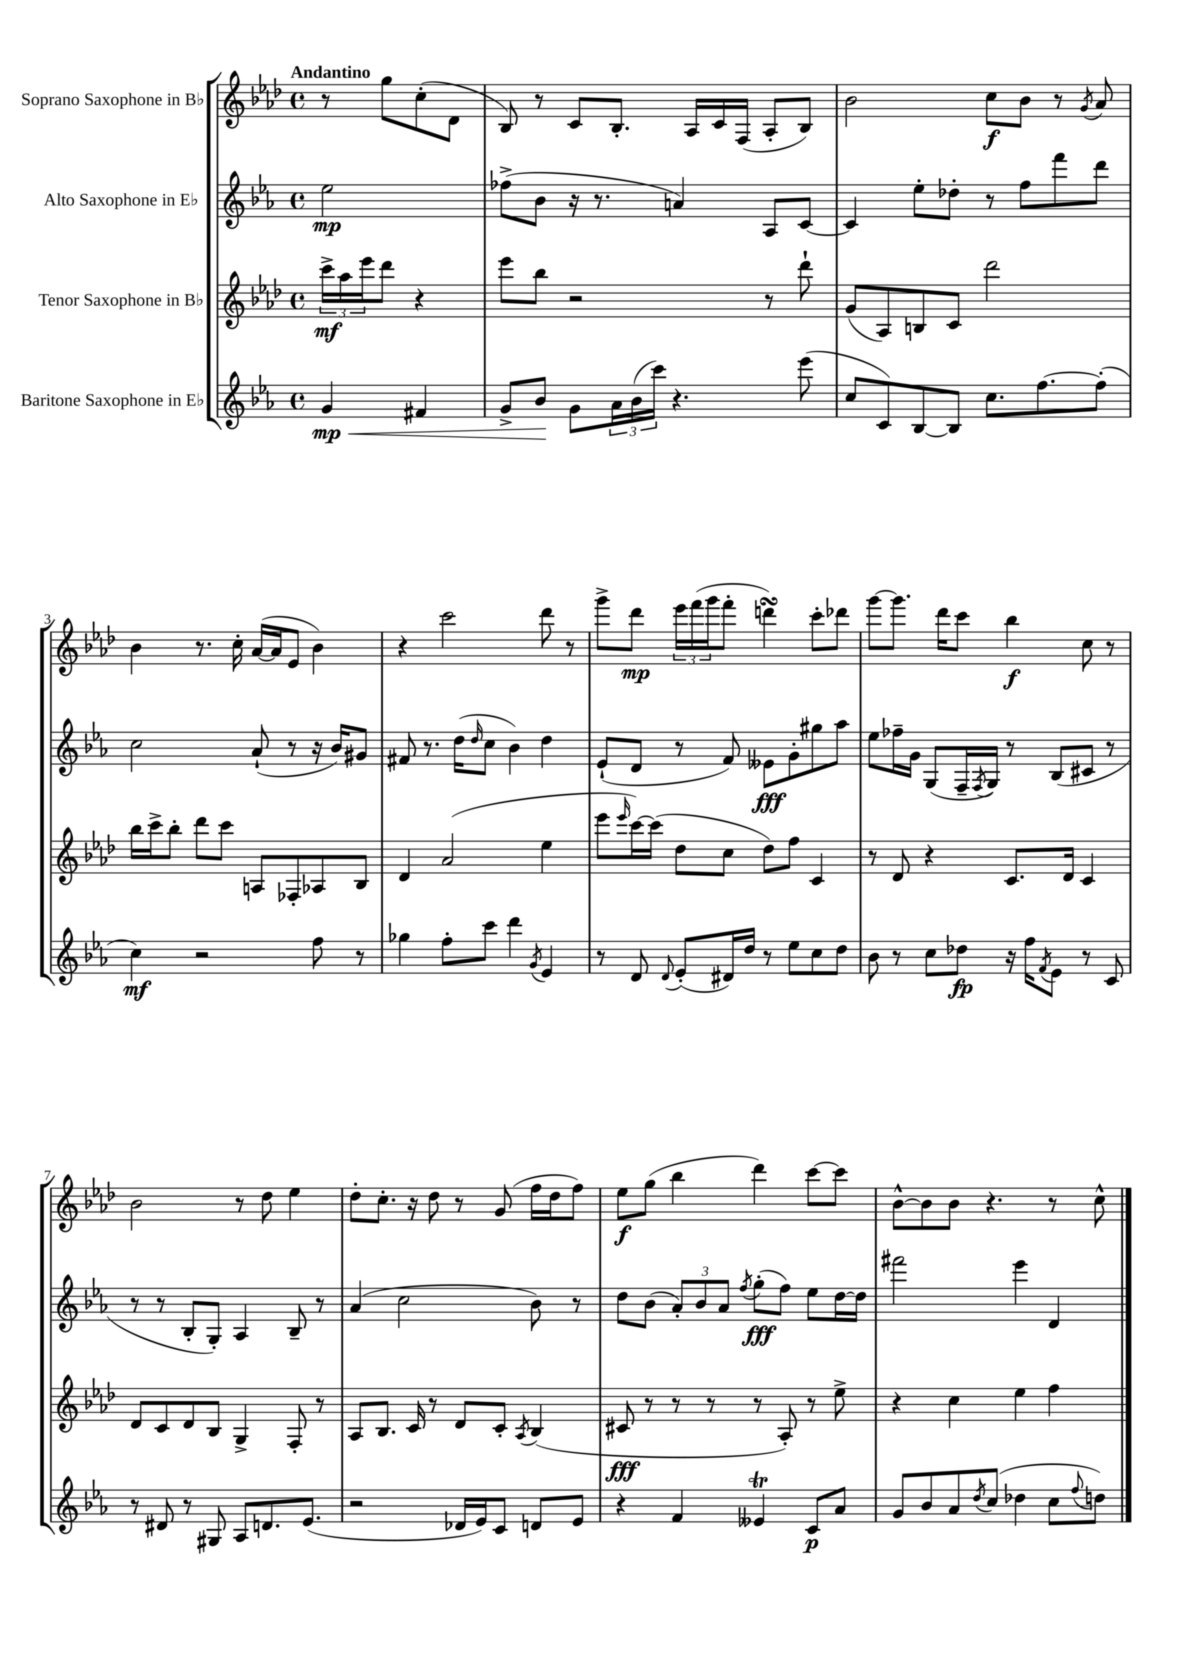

**kern	**kern	**kern	**kern
*staff4	*staff3	*staff2	*staff1
*clefG2	*clefG2	*clefG2	*clefG2
*k[b-e-a-]	*k[b-e-a-d-]	*k[b-e-a-]	*k[b-e-a-d-]
*M4/4	*M4/4	*M4/4	*M4/4
*met(c)	*met(c)	*met(c)	*met(c)
4g/	24ccc^\LL	2ee-\	8r
.	24aa-\	.	.
.	24eee-\J	.	.
.	8ddd-\J	.	8gg\L
4f#/	4r	.	(8cc'\
.	.	.	8d-\J
=	=	=	=
8g^/L	8eee-\L	(8ff-^\L	8B-/)
8b-/J	8bb-\J	8b-\J	8r
8g\L	2r	16r	8c/L
.	.	8.r	.
24a-\L	.	.	8.B-'/J
(24b-\	.	.	.
24ccc\JJ)	.	.	.
4.r	.	4a/)	.
.	.	.	16A-/LL
.	.	.	16c/
.	.	.	(16F/JJ
.	8r	8A-/L	8A-'/L
(8eee-\	8ddd-`\	[8c/J	8B-/J)
=	=	=	=
8cc/L	(8g/L	4c/]	2b-\
8c/)	8A-/)	.	.
[8B-/	8B/	8ee-'\L	.
8B-/]J	8c/J	8dd-'\J	.
8.cc\L	2ddd-\	8r	8cc\L
.	.	8ff\L	8b-\J
[8.ff\	.	.	.
.	.	8fff\	8r
.	.	.	8qg/
(8ff'\]J	.	8ddd\J	8a-/
=	=	=	=
4cc\)	16bb-\LL	2cc\	4b-\
.	16ccc^\J	.	.
.	8bb-'\J	.	.
2r	8ddd-\L	.	8.r
.	8ccc\J	.	.
.	.	.	16cc'\
.	8A/L	(8a-`/	([16a-/LL
.	.	.	16a-/]J
.	8F-'/	8r	8e-/J
8ff\	8A-/	16r	4b-\)
.	.	16b-/LK)	.
8r	8B-/J	8g#/J	.
=	=	=	=
4gg-\	4d-/	8f#/	4r
.	.	8.r	.
8ff'\L	(2a-/	.	2ccc\
.	.	(16dd\LK	.
.	.	16qqdd/	.
8ccc\J	.	8cc\J	.
4ddd\	.	4b-\)	.
8qg/	.	.	.
4e-/	4ee-\	4dd\	8ddd-\
.	.	.	8r
=	=	=	=
8r	8eee-\L	(8e-`/L	8ggg^\L
.	16qqeee-/	.	.
8d/	[16ccc\L)	8d/J	8ddd-\J
.	(16ccc\]JJ	.	.
8qqd/	.	.	.
(8e-'/L	8dd-\L	8r	24eee-\LL
.	.	.	(24fff\
.	.	.	24ggg\J
16d#/L)	8cc\J	8f/)	8fff'\J
16dd/JJ	.	.	.
8r	8dd-\L)	8e--\L	4ddd\)
8ee-\L	8ff\J	8g'\	.
8cc\	4c/	8gg#\	8ccc'\L
8dd\J	.	8aa-\J	8ddd-\J
=	=	=	=
8b-\	8r	8ee-\L	[8ggg\L
8r	8d-/	16ff-~\L	8.ggg\]J
.	.	16g\JJ	.
8cc\L	4r	(8G/L	.
.	.	.	16ddd-\LK
8dd-\J	.	16F~/L	8ccc\J
.	.	8qF/	.
.	.	16G/JJ)	.
16r	8.c/L	8r	4bb-\
16ff\LK	.	.	.
8qf/	.	.	.
8e-\J	.	(8B-/L	.
.	16d-/Jk	.	.
8r	4c/	8c#/J	8cc\
8c/	.	8r	8r
=	=	=	=
8r	8d-/L	8r	2b-\
8d#/	8c/	8r	.
8r	8d-/	8B-'/L	.
8G#/	8B-/J	8G'/J)	.
8A-/L	4G^/	4A-/	8r
8.d/	.	.	8dd-\
.	8F'/	8B-~/	4ee-\
(8.e-/J	.	.	.
.	8r	8r	.
=	=	=	=
2r	8A-/L	(4a-/	8dd-'\L
.	8.B-/J	.	8.cc'\J
.	.	2cc\	.
.	16c/	.	16r
.	8r	.	8dd-\
16d-/LL	8d-/L	.	8r
16e-/J)	.	.	.
8c/J	8c'/J	.	(8g/
.	8qA-/	.	.
8d/L	(4B-/	8b-\)	16ff\LL
.	.	.	16dd-\J
8e-/J	.	8r	8ff\J)
=	=	=	=
4r	8c#/	8dd\L	8ee-\L
.	8r	(8b-\J	(8gg\J
4f/	8r	12a-'/L)	4bb-\
.	.	12b-/	.
.	8r	.	.
.	.	12a-/J	.
.	.	8qff/	.
4e--/	8r	(8gg'\L	4ddd-\)
.	8A-'/)	8ff\J)	.
8c/L	8r	8ee-\L	[8ccc\L
8a-/J	8ee-^\	[16dd\L	8ccc\]J
.	.	16dd\]JJ	.
=	=	=	=
8g/L	4r	2fff#\	[8b-^^\L
8b-/	.	.	8b-\]
8a-/	4cc\	.	8b-\J
8qdd/	.	.	.
(8cc/J	.	.	4.r
4dd-\	4ee-\	4eee-\	.
8cc\L	4ff\	4d/	8r
8qqff/	.	.	.
8dd\J)	.	.	8cc^^\
==	==	==	==
*-	*-	*-	*-
